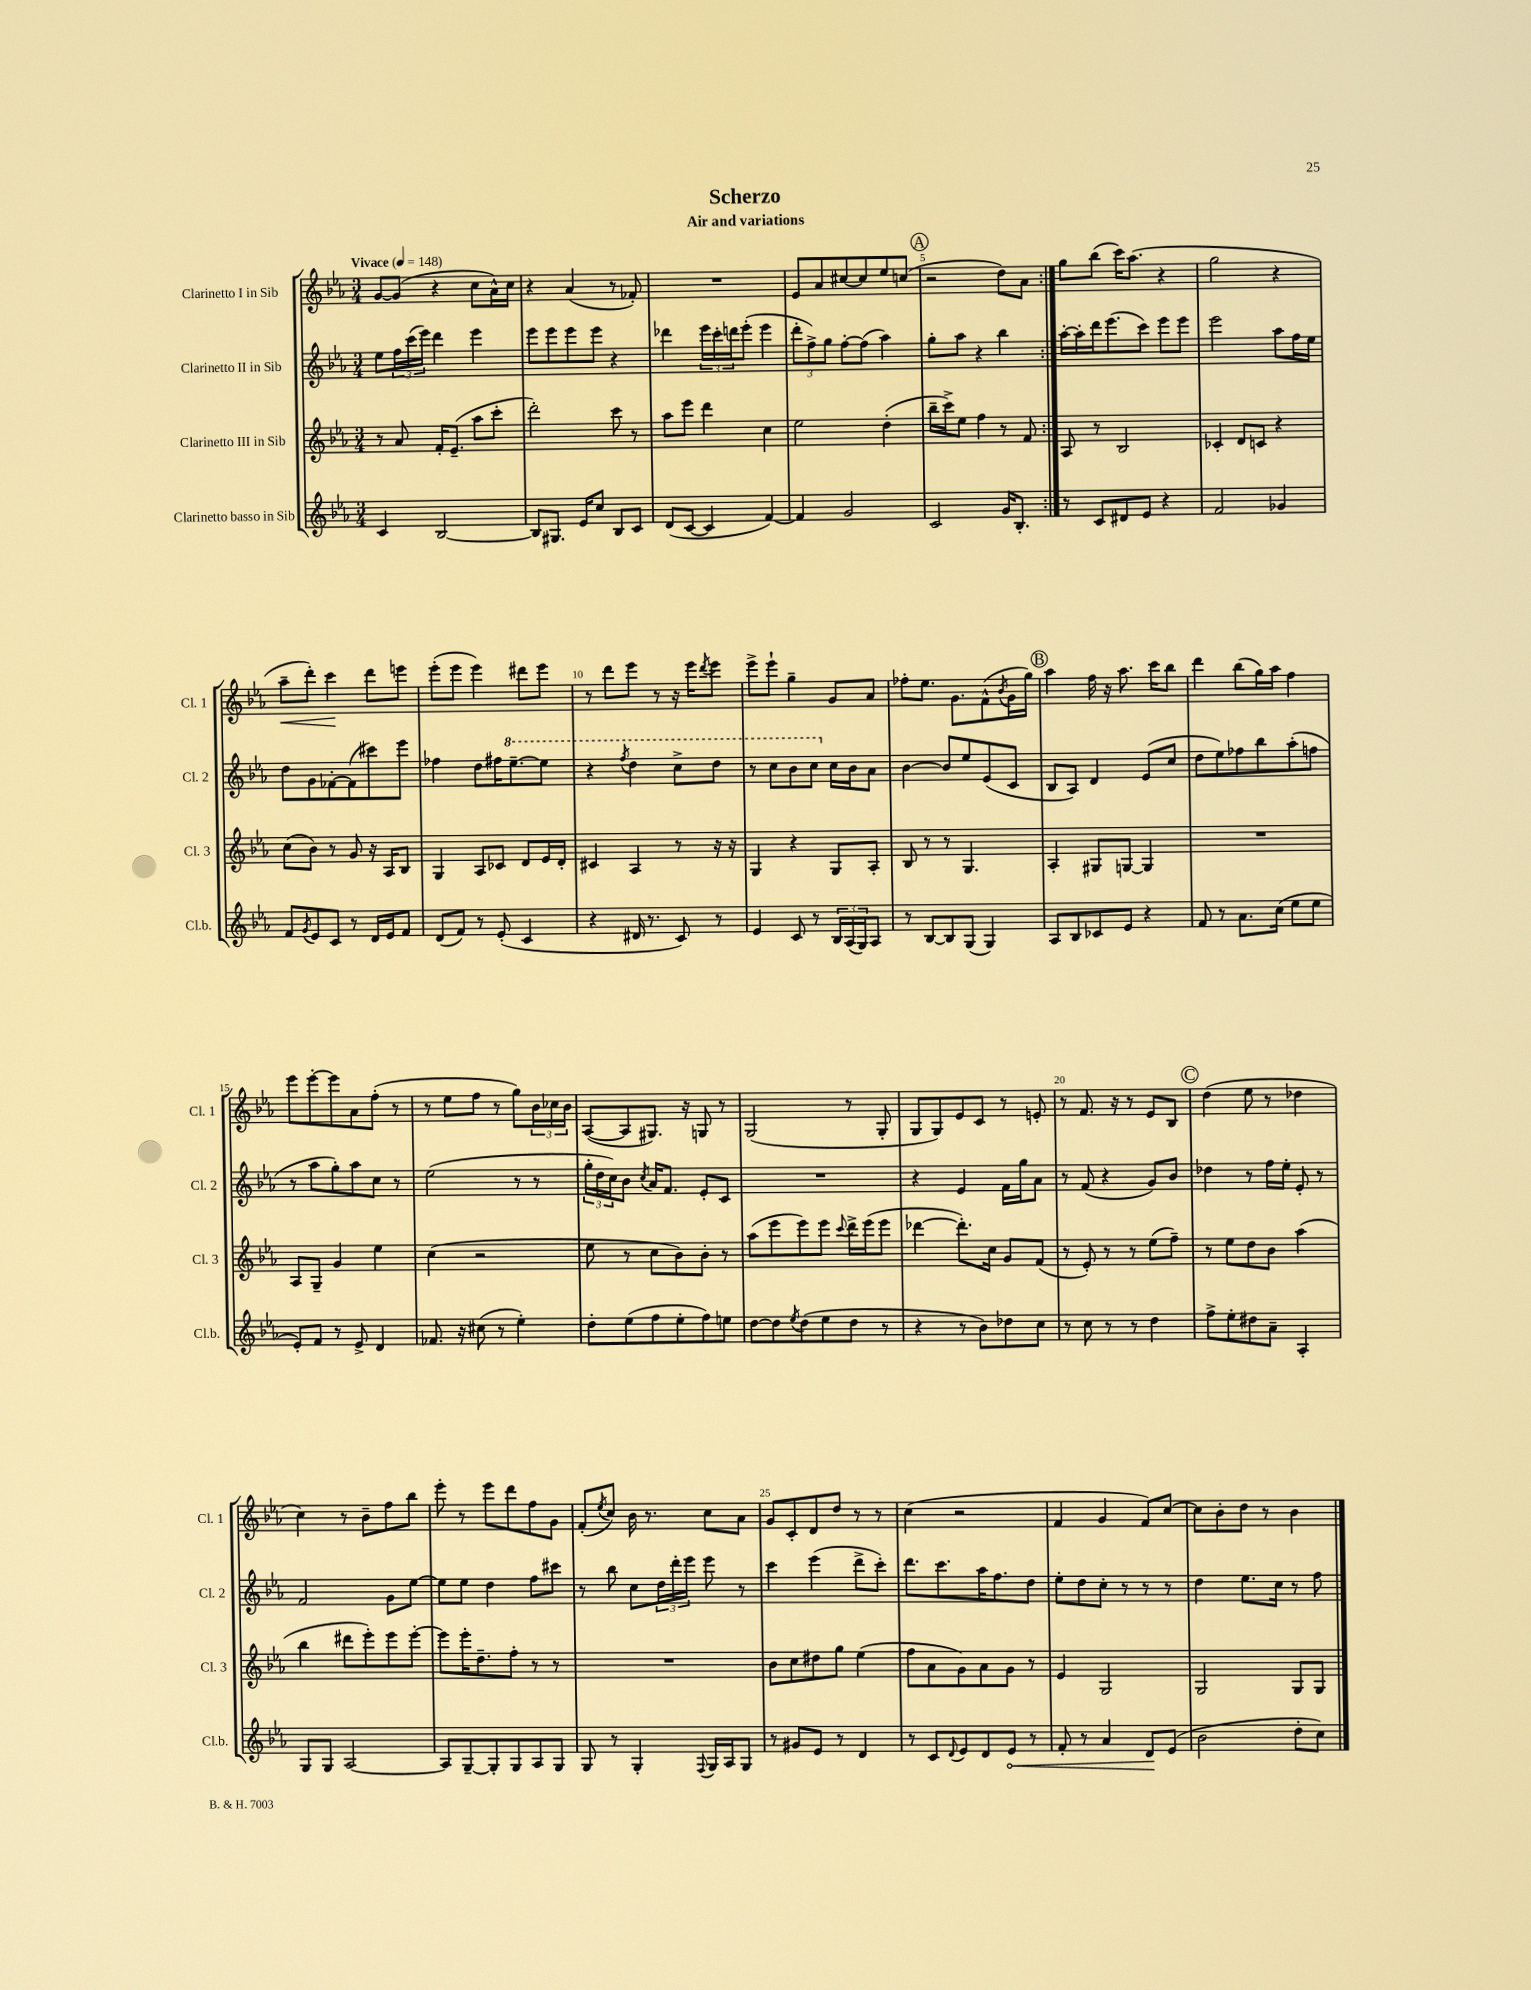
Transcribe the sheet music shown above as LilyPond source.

\header { title = "Scherzo" subtitle = "Air and variations" }
<<
\new StaffGroup <<
\new Staff = "s0" \with { instrumentName = "Clarinetto I in Sib" shortInstrumentName = "Cl. 1" } {
    \clef treble \key ees \major \numericTimeSignature \time 3/4 \tempo "Vivace" 4 = 148
    \repeat volta 2 { g'8~ g'8( r4 c''8 aes'16-^) c''16 |
    r4 aes'4( r8 fes'8-.) |
    R2. |
    ees'8 aes'8 cis''8~ cis''8 ees''8 c''8( |
    \mark \markup { \circle "A" } r2 d''8) aes'8 | }
    g''8 bes''8( c'''16) aes''8.( r4 |
    g''2 r4 |
    aes''8--\< d'''8-.) c'''4\! d'''8 e'''8 |
    ees'''8-.( ees'''8 ees'''4) dis'''8 ees'''8 |
    r8 d'''8 ees'''8 r8 r16 ees'''16 \acciaccatura { d'''8 } ees'''8 |
    ees'''8-> ees'''8-! g''4-- g'8 aes'8 |
    fes''8-. ees''8. g'8. f'8-^( \acciaccatura { bes'8 } g'16 g''16) |
    \mark \markup { \circle "B" } aes''4 f''16 r16 aes''8. c'''16 bes''8 |
    d'''4 bes''8( g''16) aes''16 f''4 |
    ees'''8 ees'''8~-. ees'''8 aes'8 f''8-.( r8 |
    r8 ees''8 f''8 r8 g''8) \tuplet 3/2 { bes'16 ces''16 bes'16 } |
    aes8~( aes8 gis8.) r16 g8 r8 |
    g2( r8 g8-. |
    g8 g8) ees'8 c'8 r8 e'8-. |
    r8 f'8. r16 r8 ees'8 bes8 |
    \mark \markup { \circle "C" } d''4( ees''8 r8 des''4 |
    c''4) r8 bes'8-- f''8 bes''8 |
    ees'''8-. r8 ees'''8 d'''8 f''8 g'8 |
    f'8-.( \acciaccatura { ees''8 } c''8) bes'16 r8. c''8 aes'8 |
    g'8 c'8-. d'8 d''8 r8 r8 |
    c''4( r2 |
    f'4 g'4 f'8) c''8~ |
    c''8 bes'8-. d''8 r8 bes'4 \bar "|." |
}
\new Staff = "s1" \with { instrumentName = "Clarinetto II in Sib" shortInstrumentName = "Cl. 2" } {
    \clef treble \key ees \major \numericTimeSignature \time 3/4
    \repeat volta 2 { ees''8 \tuplet 3/2 { f''16 c'''16( ees'''16) } d'''4 ees'''4 |
    ees'''8 ees'''8 ees'''8 ees'''8 r4 |
    des'''4 \tuplet 3/2 { ees'''16 c'''16-. d'''16 } ees'''8-.( ees'''4 |
    \tuplet 3/2 { d'''8-. f''8->) g''8 } f''8~-. f''8( aes''4) |
    \mark \markup { \circle "A" } g''8-. aes''8 r4 bes''4 | }
    aes''16~-. aes''16-. d'''16 ees'''8.( c'''8) ees'''8 ees'''8 |
    ees'''2 aes''8 f''16 ees''16 |
    d''8 g'8 fes'8~-. fes'8( cis'''8) ees'''8 |
    fes''4 d''8 fis''16 \ottava #1 ees'''8.~-- ees'''8 |
    r4 \acciaccatura { f'''8 } d'''4 c'''8-> d'''8 |
    r8 c'''8 bes''8 c'''8 \ottava #0 c''16 bes'16 aes'8 |
    bes'4~ bes'8 ees''8 ees'8( c'8 |
    \mark \markup { \circle "B" } bes8 aes8) d'4 ees'8( c''8 |
    d''8 ees''8) fes''8 bes''8 aes''8-.( f''8 |
    r8 aes''8 g''8-.) aes''8 c''8 r8 |
    ees''2( r8 r8 |
    \tuplet 3/2 { g''16-. d''16 c''16) } bes'8 \acciaccatura { c''8 } aes'16 f'8. ees'8-. c'8 |
    R2. |
    r4 ees'4 f'16 g''16 aes'8 |
    r8 f'8( r4 g'8) bes'8 |
    \mark \markup { \circle "C" } des''4 r8 f''16 ees''16-. ees'8-. r8 |
    f'2 g'8 ees''8~ |
    ees''8 ees''8 d''4 f''8 cis'''8 |
    r8 bes''8 c''8 \tuplet 3/2 { d''16 d'''16-. ees'''16 } ees'''8 r8 |
    c'''4 ees'''4( d'''8-> c'''8-.) |
    d'''8. c'''8. aes''16 f''8. d''8 |
    ees''8-. d''8 c''8-. r8 r8 r8 |
    d''4 ees''8. c''16 r8 f''8 \bar "|." |
}
\new Staff = "s2" \with { instrumentName = "Clarinetto III in Sib" shortInstrumentName = "Cl. 3" } {
    \clef treble \key ees \major \numericTimeSignature \time 3/4
    \repeat volta 2 { r8 aes'8 f'16-. ees'8.--( aes''8 c'''8-. |
    d'''2-.) c'''8 r8 |
    aes''8 ees'''8 d'''4 c''4 |
    ees''2 d''4-.( |
    \mark \markup { \circle "A" } bes''16-- c'''16->) ees''8 f''4 r8 f'8 | }
    aes8 r8 bes2 |
    ces'4-. d'8 c'8 r4 |
    c''8( bes'8) r8 g'8 r16 aes16 bes8 |
    g4 aes8 ces'8 d'8 ees'16 d'16-. |
    cis'4 aes4 r8 r16 r16 |
    g4 r4 g8 aes8-. |
    bes8 r8 r8 g4. |
    \mark \markup { \circle "B" } aes4-. gis8 g8~ g4 |
    R2. |
    aes8 g8-- g'4 ees''4 |
    c''4( r2 |
    ees''8 r8 c''8 bes'8) bes'8-. r8 |
    aes''8( ees'''8 ees'''8) ees'''8 \appoggiatura { c'''8 } d'''16-> ees'''16( ees'''8 |
    des'''4~ des'''8.-.) c''16 g'8 f'8( |
    r8 ees'8-.) r8 r8 ees''8( f''8--) |
    \mark \markup { \circle "C" } r8 ees''8 d''8 bes'8 aes''4( |
    bes''4 dis'''8 ees'''8-.) ees'''8 ees'''8~-. |
    ees'''8 ees'''16-. d''8.-- f''8-. r8 r8 |
    R2. |
    bes'8 c''8 dis''8 g''8 ees''4( |
    f''8 aes'8 g'8) aes'8 g'8 r8 |
    ees'4 g2 |
    g2 g8 g8 \bar "|." |
}
\new Staff = "s3" \with { instrumentName = "Clarinetto basso in Sib" shortInstrumentName = "Cl.b." } {
    \clef treble \key ees \major \numericTimeSignature \time 3/4
    \repeat volta 2 { c'4 bes2~ |
    bes8 gis8. ees'16 c''8 bes8 c'8 |
    d'8( c'8~ c'4 f'4~) |
    f'4 g'2 |
    \mark \markup { \circle "A" } c'2 g'16 bes8.-. | }
    r8 c'8 dis'8 ees'8 r4 |
    f'2 ges'4 |
    f'8 \acciaccatura { g'8 } ees'8 c'8 r8 d'16 ees'16 f'8 |
    d'8( f'8) r8 ees'8-.( c'4 |
    r4 dis'16 r8. c'8) r8 |
    ees'4 c'8 r8 \tuplet 3/2 { bes16 aes16( g16) } aes8 |
    r8 bes8~ bes8 g8( g4) |
    \mark \markup { \circle "B" } aes8 bes8 ces'8 ees'8 r4 |
    f'8 r8 aes'8. c''16( ees''8 ees''8 |
    ees'8-.) f'8 r8 ees'8-> d'4 |
    fes'8. r16 cis''8( r8 ees''4-.) |
    d''8-. ees''8( f''8 ees''8-. f''8) e''8 |
    d''8~ d''8 \acciaccatura { ees''8 } d''8( ees''8 d''8 r8 |
    r4 r8 bes'8) des''8 c''8 |
    r8 c''8 r8 r8 d''4 |
    \mark \markup { \circle "C" } f''8-> ees''8-. dis''8 aes'8-- aes4-. |
    g8 g8 aes2~ |
    aes8 g8~-- g8-. g8 aes8 g8 |
    g8 r8 g4-. \appoggiatura { f8 } g16 aes16 g8 |
    r8 gis'8 ees'8 r8 d'4 |
    r8 c'8 \appoggiatura { d'8 } ees'8 d'8 \once \override Hairpin.circled-tip = ##t ees'8\< r8 |
    f'8-. r8 aes'4 d'8\! ees'8( |
    bes'2 d''8-. c''8) \bar "|." |
}
>>
>>
\layout { \context { \Score \override BarNumber.break-visibility = ##(#f #t #t) barNumberVisibility = #(every-nth-bar-number-visible 5) } }
